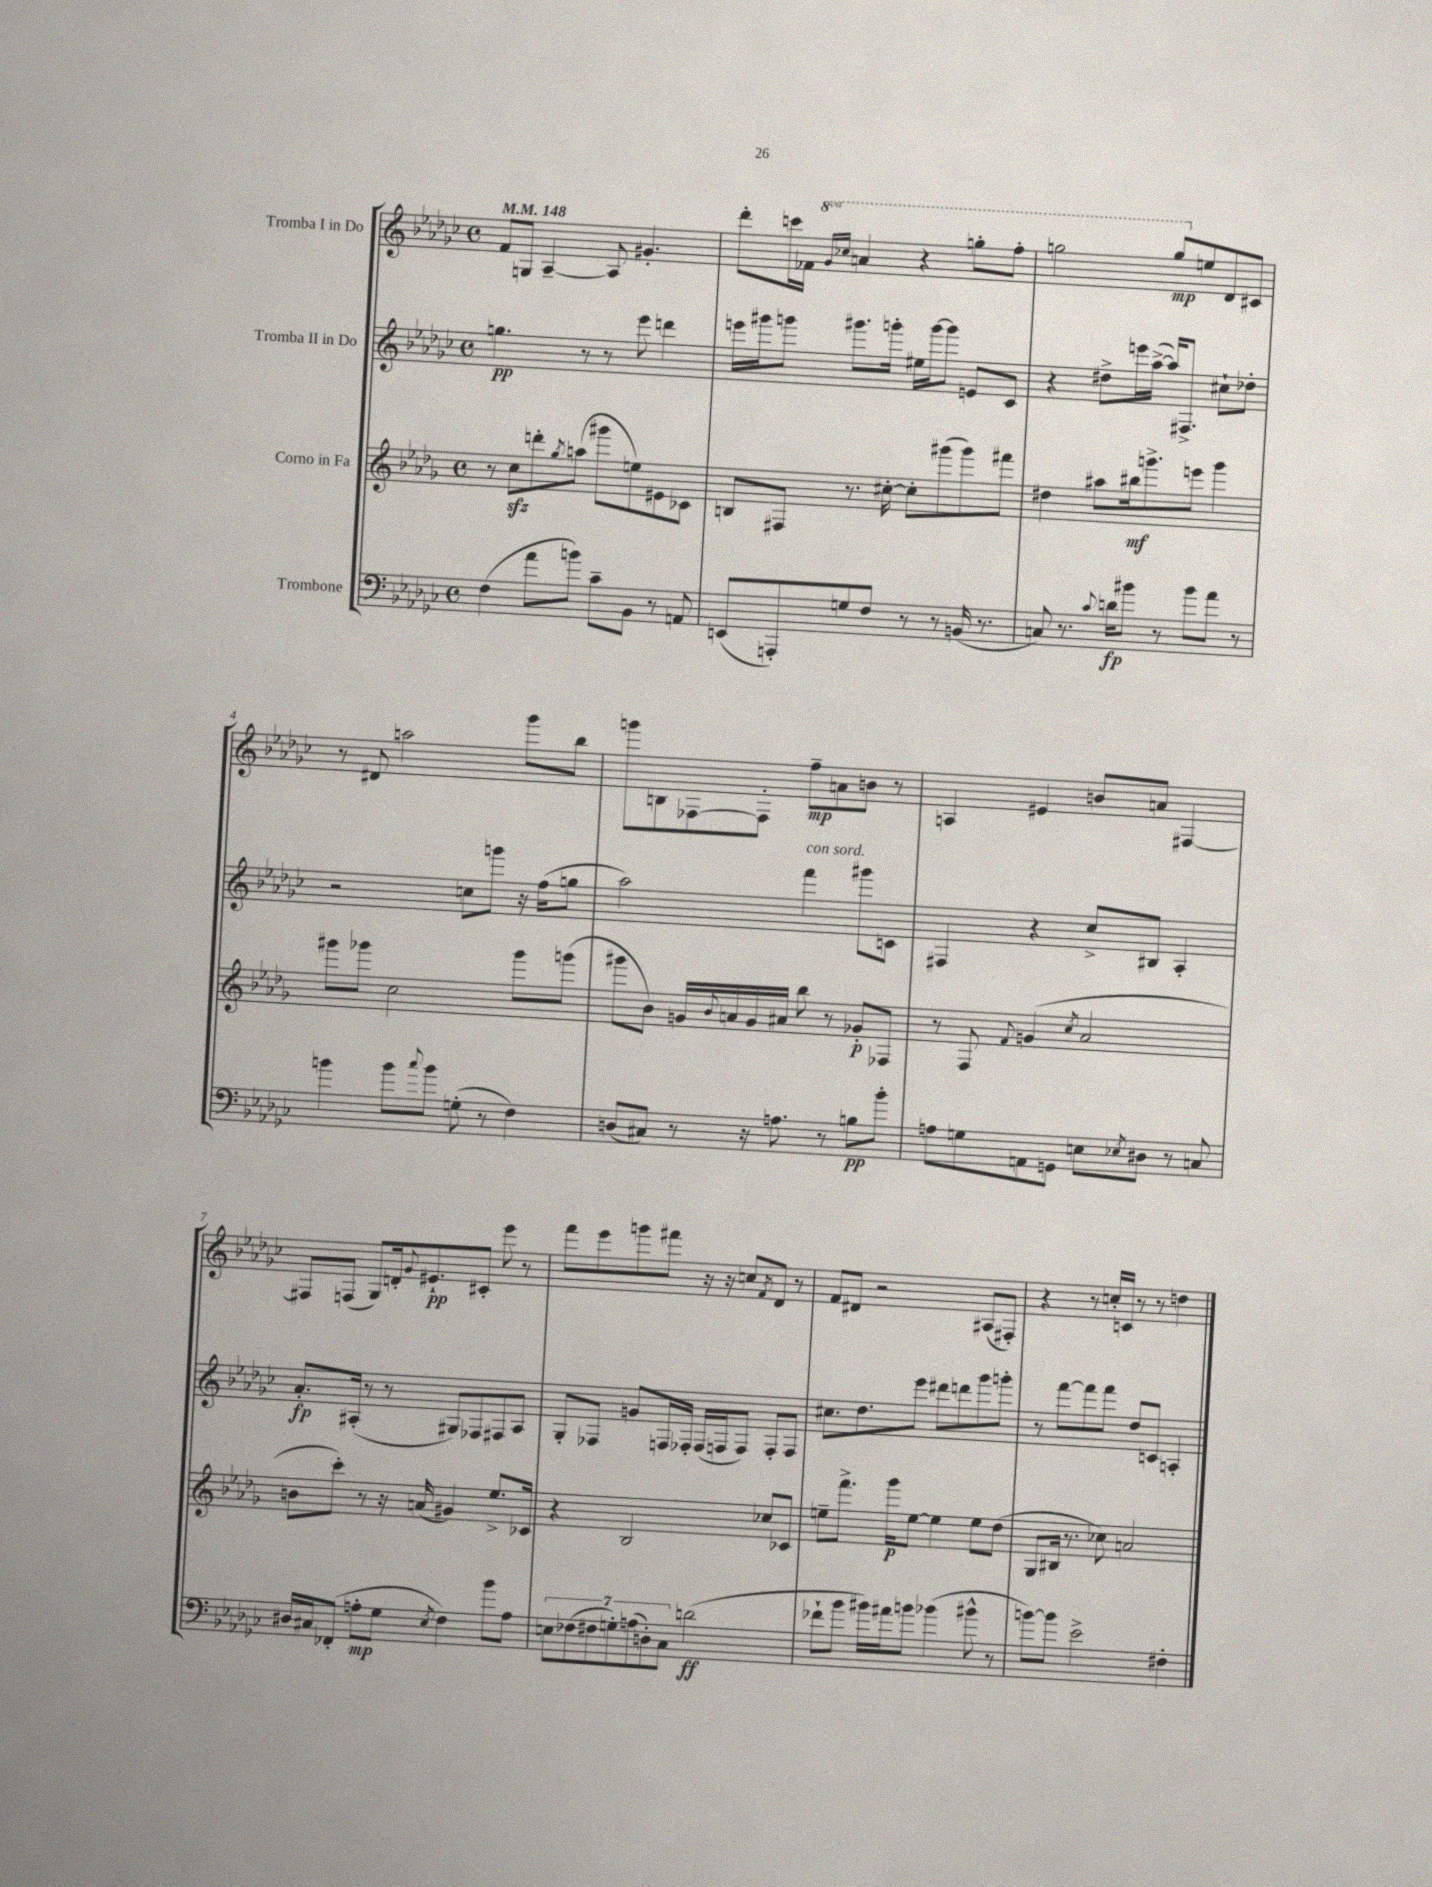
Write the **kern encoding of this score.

**kern	**kern	**kern	**kern
*staff4	*staff3	*staff2	*staff1
*clefF4	*clefG2	*clefG2	*clefG2
*k[b-e-a-d-g-c-]	*k[b-e-a-d-g-]	*k[b-e-a-d-g-c-]	*k[b-e-a-d-g-c-]
*M4/4	*M4/4	*M4/4	*M4/4
*met(c)	*met(c)	*met(c)	*met(c)
*MM148	*MM148	*MM148	*MM148
(4F	8r	4.gg	8f
.	8cc	.	8G
8a-	8ddd'	.	[4A-~
.	8qgg-	.	.
8b)	(8aa	8r	.
8c-~	8ggg#	8r	8A-]
8BB-	8ee)	8eee-	4.g#'
8r	8e#	4ddd	.
8AA	8c-	.	.
=	=	=	=
(8EE	8B	16eee	8ddd-'
.	.	16ggg#	.
8AAA')	8F#	8ggg	16ccc
.	.	.	16f-
.	.	.	16qqgg-
.	.	.	16qqccc-
8G	8.r	8.ggg#	4aa
8F	.	.	.
.	[16cc#'	16ggg'	.
8r	8cc#']	16ee#	4r
.	.	[16ggg	.
8r	(8ggg#	8ggg]	.
(16BB	8ggg#)	8e	8ggg'
8.r	.	.	.
.	8fff#	8c-	8fff'
=	=	=	=
8C)	4dd#	4r	2ggg
8.r	.	.	.
.	8aa#	8dd#^	.
8qqc-	.	.	.
16d	.	.	.
8b#	16bb#	16eee	.
.	8.ggg^	([16aa-^	.
8r	.	16aa-])	8ggg
.	.	8.F#^	.
8b#	8eee	.	8ee
8a-	4ggg	8cc#`	8d-
8r	.	8dd-'	8c#
=	=	=	=
4b	8ggg#	2r	8r
.	8ggg-	.	8d#
8b	2cc	.	2aa
8qqcc-	.	.	.
8b	.	.	.
(8G'	.	8cc	.
8r	.	8ggg	.
4F)	8ggg-	16r	8ggg-
.	.	(16ff	.
.	(8ggg	8gg	8bb-
=	=	=	=
(8D	8ggg#	2aa-)	8ggg
8C#)	8b-)	.	8B
8r	16g	.	[8F-
.	8qqb-	.	.
.	16a	.	.
16r	16g	.	8F-']
8.A	16a#	.	.
.	8bb-	4fff	8ff~
8r	8r	.	8a
8B	8g-'	8ggg#	8b
8b-'	8F-	8c	8r
=	=	=	=
8A	8r	4F#	4A
8G	8F	.	.
.	8qqf	.	.
8AA	(4g	4r	4e#
8GG	.	.	.
.	8qcc	.	.
8E	2a-	8cc-^	8b
8qE-	.	.	.
8D#	.	8B#	8a
8r	.	4A-'	[4F#
8C	.	.	.
=	=	=	=
16D#	8b	8.a-'	8F#]
16C#	.	.	.
(8FF-'	8ccc')	.	(8F
.	.	(16A#'	.
8A'	8r	8r	8G-)
8G-	16r	8r	16d'
.	.	.	8qqg-
.	(16a	.	8.e#`
8qE-	.	.	.
4F)	4g#)	8G#)	.
.	.	8F-	8c#'
8b-	8.ee-^	8F#	8eee-
8A	.	8A#	8r
.	16c-	.	.
=	=	=	=
14E	4r	8G-'	8fff
(14F-	.	.	.
.	.	8F-	8eee-
14F#	.	.	.
14G')	.	.	.
.	2B-	8g	8ggg
(14A	.	.	.
14D')	.	.	.
.	.	16F	8fff#
14C-	.	.	.
.	.	16F-'	.
(2d	.	(16F-	16r
.	.	16F	16r
.	.	8F)	8cc
.	.	.	8qf
.	8cc-	8F'	8d-
.	8c-	8F	8r
=	=	=	=
8f-`	8ee~	8.cc#	8f
8b-	8.fff^	.	8d#
.	.	8.dd-	.
16b#)	.	.	2r
16a#	16ggg-	.	.
8b	[8ee	8eee-	.
(4b-	4ee]	8ddd#	.
.	.	8ddd	.
8b#^^	8ee	8ggg-	(8A#
8r	(8dd-	8ggg'	8F#')
=	=	=	=
[8b)	8G-	8r	4r
8b]	16B#	[8fff	.
.	8.r	.	.
2e-^	.	8fff]	8r
.	8cc-)	8fff	16cc'
.	.	.	16c
.	2a	8dd-	8r
.	.	8c	8r
4F#'	.	4A'	4dd
==	==	==	==
*-	*-	*-	*-
